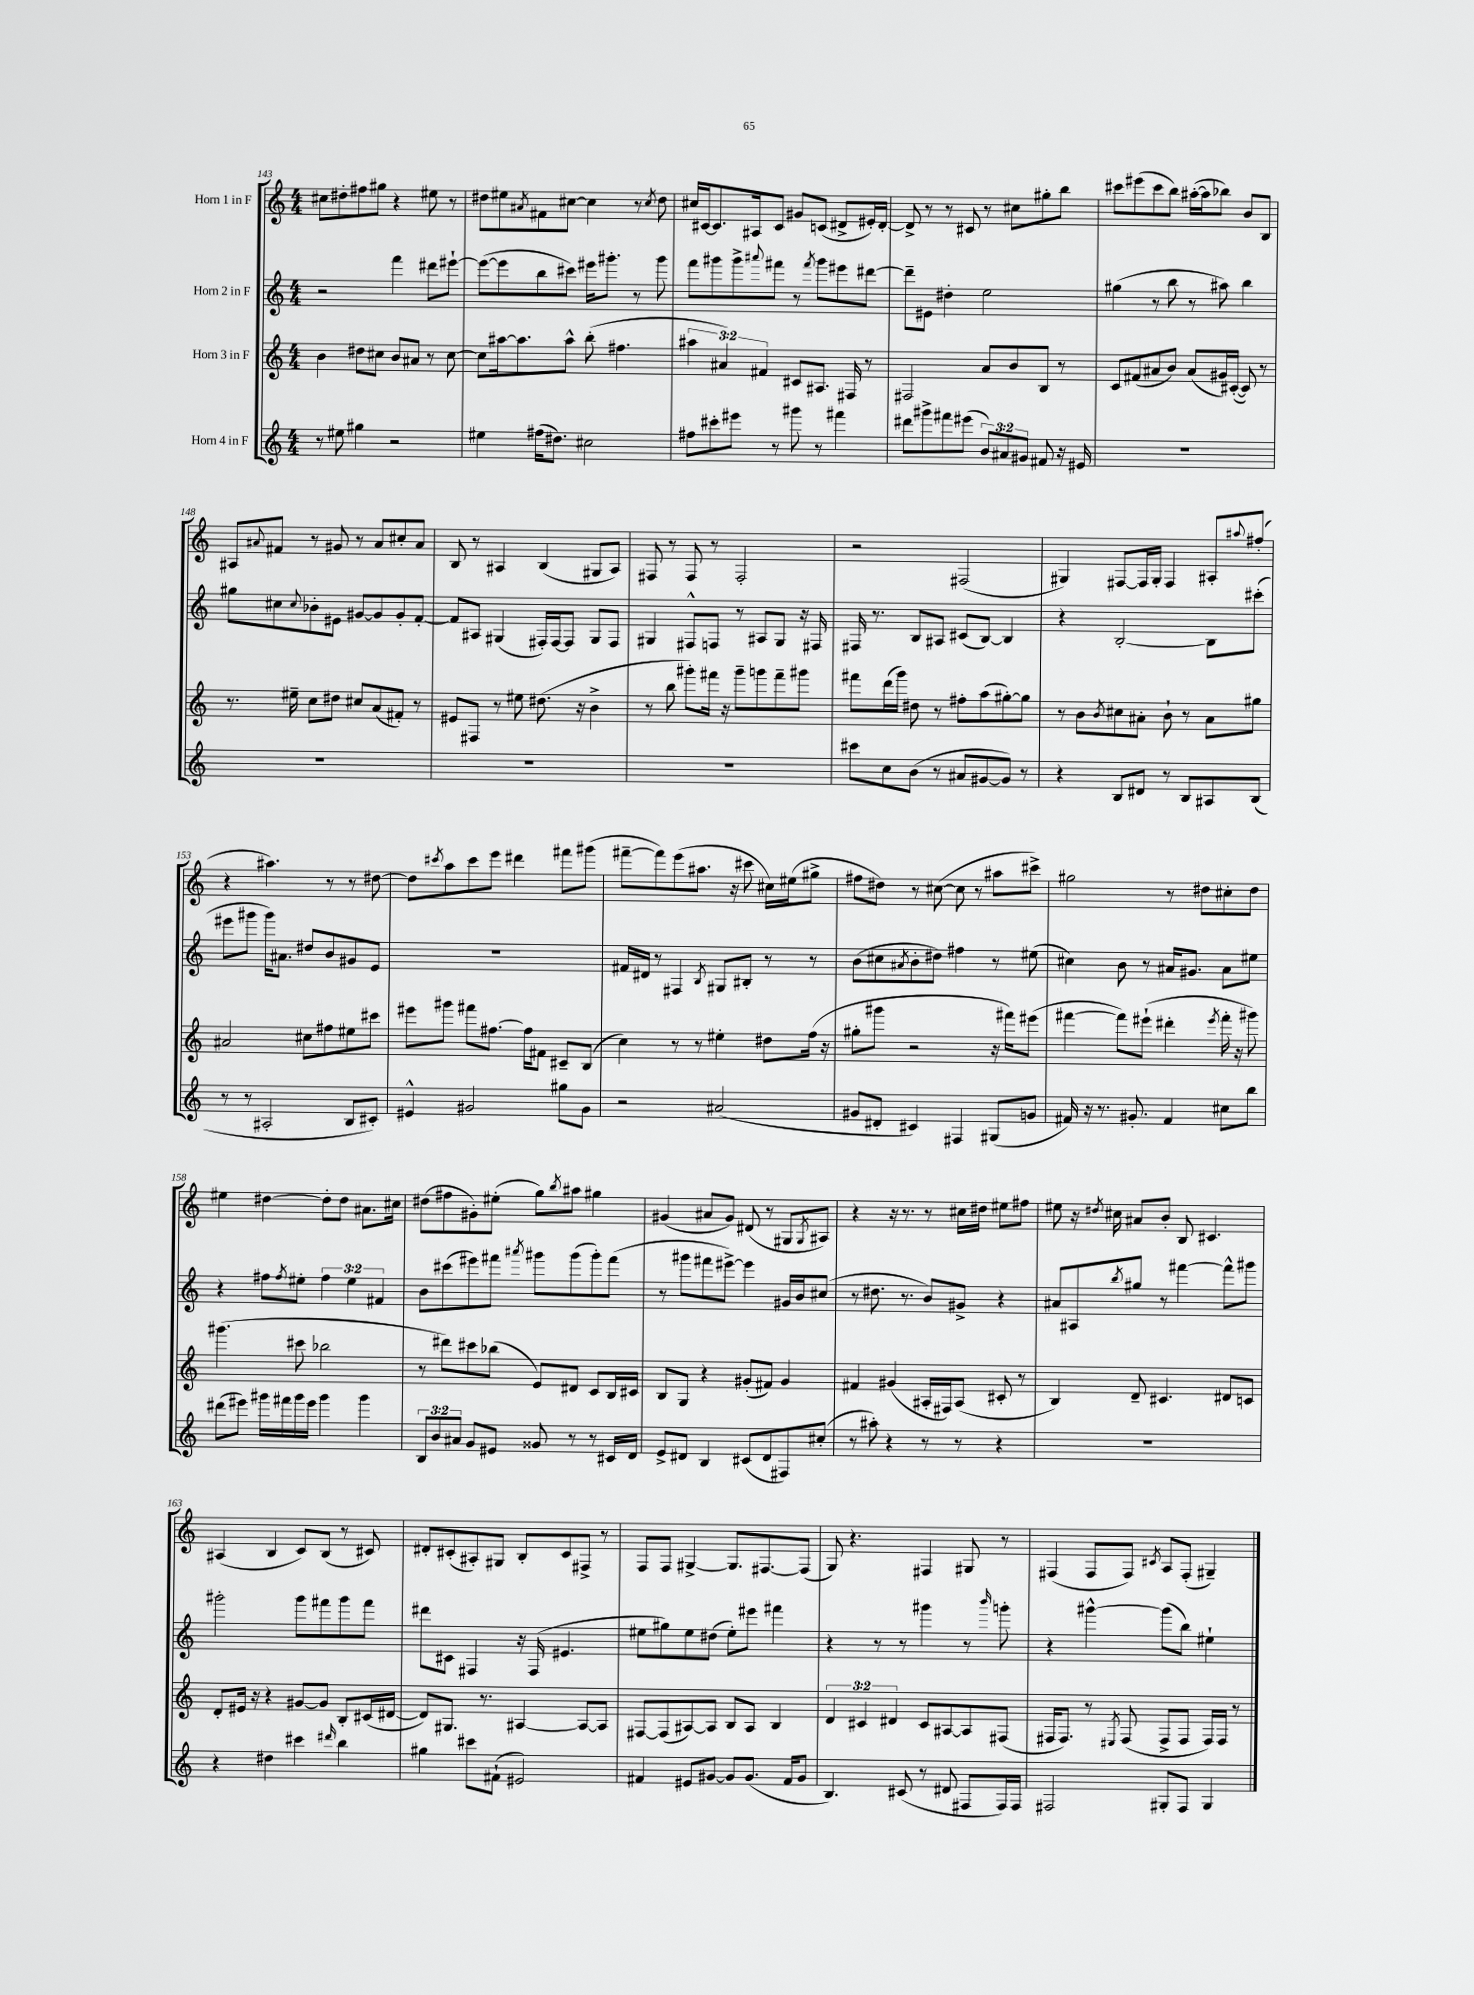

**kern	**kern	**kern	**kern
*part4	*part3	*part2	*part1
*staff4	*staff3	*staff2	*staff1
*I"Horn 4 in F	*I"Horn 3 in F	*I"Horn 2 in F	*I"Horn 1 in F
*clefG2	*clefG2	*clefG2	*clefG2
*k[]	*k[]	*k[]	*k[]
*M4/4	*M4/4	*M4/4	*M4/4
=143	=143	=143	=143
8r	4b\	2r	8cc#X\L
8ee#X\	.	.	8dd#X'\
4gg#X\	8dd#X\L	.	8ff#X\
.	8cc#X\J	.	8gg#X\J
2r	8b/L	4fff\	4r
.	8a#X/J	.	.
.	8r	8ddd#X\L	8ee#X\
.	[8cc#\	[8eee#X`\J	8r
=144	=144	=144	=144
4ee#X\	8cc#\L]	(8eee#\L_	8dd#X\L
.	[16aa#X\k	8eee#\]	8ee#X\
.	8.aa#\]	.	.
.	.	.	8qa#X/
(16ff#X\KL	.	8bb\	8f#X\
8.dd#X\J)	.	.	.
.	8aa#^^\J	8ccc#X\J)	[8cc#X\J
2cc#X\	(8bb'\	16eee#X\KL	4cc#\]
.	.	8.ggg#X'\J	.
.	4.ff#X\	.	.
.	.	8r	8r
.	.	.	8qcc#/
.	.	8ggg#\	8dd#\
=145	=145	=145	=145
8ff#X\L	6aa#X\	8fff\L	16cc#X/LL
.	.	.	[16c#X/J
8ccc#X'\	.	8ggg#X\	8.c#/]
.	6a#X/)	.	.
8eee#X\J	.	8ggg#^\	.
.	.	.	16A#X/k
.	6f#X/	.	.
.	.	8qqaaa#X/	.
8r	.	8fff#X\J	8c#/J
8ggg#X\	8c#X/L	8r	8g#X/L
.	.	8qfff#/	.
8r	8.A#X/J	8ggg#\L	(8cn/J
4fff#X\	.	8eee#X\	8d#X^/L
.	16F#X/	.	.
.	8r	[8ddd#X\J	16e#X'/L)
.	.	.	[16d#'/JJ
=146	=146	=146	=146
8ddd#X\L	2F#X/	8ddd#~\L]	8d#^/]
8ggg#X^\	.	8e#X\J	8r
8fff#X\	.	4dd#X'\	8r
(8eee#X\J	.	.	8c#X/
12b/L)	8a/L	2ee\	8r
12a#X/	.	.	.
.	8b/	.	8cc#X\L
12g#X/J	.	.	.
8f#X/	8B/J	.	8gg#X'\
16r	8r	.	8bb\J
16e#X/	.	.	.
=147	=147	=147	=147
1r	8c/L	(4gg#X\	8ccc#X\L
.	(8f#X/	.	(8eee#X\
.	8a#X/	8r	8ccc#\
.	8b/J)	8bb\	8bb\J)
.	(8a#/L	8r	([16aa#X'\LL
.	.	.	16aa#\J]
.	16g#X/L)	8aa#X\)	8bb-X\J)
.	([16c#X'/JJ	.	.
.	8c#/])	4bb\	8b/L
.	8r	.	8B/J
!!LO:LB:g=z
=148	=148	=148	=148
1r	8.r	8gg#X\L	8A#X/L
.	.	.	8qqa#X/
.	.	8cc#X\	8f#X/J
.	16ee#X~\	.	.
.	.	8qqcc#/	.
.	8cc\L	8b-X'\	8r
.	8dd#X\J	8e#X\J	8g#X/
.	8cc#X/L	[8g#X/L	8r
.	(8a/	8g#/]	8a#/L
.	8f#X'/J)	8g#'/	8cc#X'/
.	8r	[8f'/J	8a#/J
=149	=149	=149	=149
1r	8e#X/L	8f/L]	8B/
.	8F#X/J	8A#X/J	8r
.	8r	(4G#X/	4A#X/
.	8ee#X\	.	.
.	(8.dd#X\	16F#X'/LL)	(4B/
.	.	[16F#/J	.
.	.	8F#/J]	.
.	16r	.	.
.	4b^\	8G#/L	8G#X/L
.	.	8F#/J	8A#/J)
=150	=150	=150	=150
1r	8r	4G#X/	8F#X/
.	8bb\	.	8r
.	8ggg#X'\L)	8F#X^^/L	8F#/
.	16fff#X\Jk	8Fn/J	8r
.	16r	.	.
.	8ggg#~\L	8r	2F#'/
.	8gggn\	8A#X/L	.
.	8fff#~\	8G#/J	.
.	8ggg#X\J	16r	.
.	.	16F#X/	.
=151	=151	=151	=151
8ccc#X\L	8fff#X\L	16F#X/	2r
.	.	8.r	.
8cc\	(16ddd\L	.	.
.	16ggg\JJ)	.	.
(8b\J	8dd#X\	8B/L	.
8r	8r	8A#X/J	.
8a#X/L	8ff#X'\L	(8c#X/L	(2F#X/
[8g#X/	(8aa\	[8B/J)	.
8g#/J])	[8gg#X'\)	4B/]	.
8r	8gg#\J]	.	.
=152	=152	=152	=152
4r	8r	4r	4G#X/)
.	8b\L	.	.
.	8qb/	.	.
8B/L	8cc#X\	[2B'/	[8F#X/L
8d#X/J	8a#X'\J	.	16F#/L]
.	.	.	16G#'/JJ
8r	8b`\	.	4F#/
8B/L	8r	.	.
8A#X/	8a#\L	8B\L]	8A#X'/L
.	.	.	8qqaa#X/
(8B/J	8gg#X\J	(8ccc#X'\J	(8ff#X'/J
!!LO:LB:g=z
=153	=153	=153	=153
8r	2a#X/	8eee#X\L	4r
8r	.	8ggg#X\J	.
2A#X'/	.	16ggg#\KL)	4.aa#X\)
.	.	8.a#X\J	.
.	8cc#X\L	8dd#X/L	.
.	8ff#X\	8b/	8r
8B/L	8ee#X\	8g#X/	8r
8c#X'/J)	8ccc#X\J	8e/J	[8dd#X\
=154	=154	=154	=154
4e#X^^/	8eee#X\L	1r	8dd#\L]
.	.	.	8qccc#X/
.	8ggg#X\J	.	8aa\
2g#X/	8fff#X\L	.	8ccc#\
.	[8.ff#X\J	.	8eee\J
.	.	.	4ddd#X\
.	16ff#\KL]	.	.
.	8f#X\J	.	.
8gg#X\L	8c#X~/L	.	8fff#X\L
8g#\J	(8B/J	.	(8ggg#X\J
=155	=155	=155	=155
2r	4cc\)	16f#X/LL	[8fff#X~\L
.	.	16d#X/JJ	.
.	.	8r	8fff#\])
.	8r	4F#X/	(8eee\
.	8r	.	8.aa#X\J
.	.	8qB/	.
(2a#X/	4ee#X'\	8G#X/L	.
.	.	.	16r
.	.	8B#X'/J	8ccc#X\
.	8dd#X\L	8r	16cc#X\LL)
.	.	.	(16ee#X\J
.	(16ff\Jk	8r	8gg#X^\J
.	16r	.	.
=156	=156	=156	=156
8g#X/L	8gg#X'\L	(8b\L	8ff#X\L
8d#X'/J	8ggg#X\J	8cc#X\	8dd#X\J)
.	.	8qa#X/	.
4c#X/)	2r	8b'\	8r
.	.	8dd#X\J)	([8cc#X\
4F#X/	.	4ff#X\	8cc#\]
.	.	.	8r
(8G#X/L	16r	8r	8aa#X\L
.	16fff#X\KL)	.	.
8gn/J	(8eee#X\J	(8ee#X\	8ccc#X^\J)
=157	=157	=157	=157
16f#X/)	[4fff#X\	4cc#X\)	2gg#X\
16r	.	.	.
8.r	.	.	.
.	8fff#\L])	8b\	.
8.g#X'/	.	.	.
.	(8eee#X`\J	8r	.
4f#/	4ddd#X'\	16a#X/KL	8r
.	.	8.g#X/J	.
.	.	.	8dd#X\L
.	8qeee#/	.	.
8cc#X\L	16fff#'\	8a#\L	8cc#X'\
.	16r	.	.
8bb\J	8ggg#X\)	8ee#X\J	8dd#\J
!!LO:LB:g=z
=158	=158	=158	=158
(8ddd#X\L	(4.ggg#X\	4r	4ee#X\
8eee#X\J)	.	.	.
16ggg#X\LL	.	8ff#X\L	[4dd#X\
16fff#X\	.	.	.
.	.	8qff#/	.
16ggg#\	8ccc#X\	8ee#X'\J	.
16eee#\JJ	.	.	.
4ggg#\	2bb-X\	6ff#\	8dd#'\L]
.	.	.	8dd#\J
.	.	6ee#\	.
4ggg#\	.	.	8.a#X\L
.	.	6f#X/	.
.	.	.	16cc#X\Jk
=159	=159	=159	=159
12B/L	8r	8b\L	(8dd#X\L
12b/	.	.	.
.	8ddd#X\L)	(8ccc#X\	8ff#X\
12a#X/J	.	.	.
8g/L	8ccc#X\	8eee#X\)	8g#X'\)
8e#X/J	(8bb-X\J	8fff#X\J	(8ee#X'\J
.	.	8qaaa#X/	.
8g##X/	8e/L)	8ggg#X\L	8gg\L)
.	.	.	8qbb/
8r	8d#X/J	(8ggg#\	8aa#X\J
8r	8c/L	8ggg#'\)	4gg#X\
16c#X/LL	16B/L	(8fff#\J	.
16d/JJ	16c#X/JJ	.	.
=160	=160	=160	=160
8e^/L	8B/L	8r	(4g#X/
8d#X/J	8G/J	8ggg#X\L	.
4B/	4r	8fff#X\	8a#X/L
.	.	[8eee#X^\J)	8g#/J)
(8c#X/L	(8g#X'/L	4eee#\]	(8d#X/
8d#/	8f#X/J)	.	8r
8F#X/)	4g#/	16g#X/LL	8G#X/L
.	.	16b/J	.
.	.	.	8qG#/
(8cc#X'/J	.	(8cc#X/J	8A#X/J)
=161	=161	=161	=161
8r	4f#X/	8r	4r
8aa#X'\)	.	8.dd#X\	.
4r	(4g#X/	.	16r
.	.	8.r	8.r
8r	16A#X'/LL	8b/L)	8r
.	16F#X/J)	.	.
8r	(8A#/J	8g#X^/J	16cc#X\LL
.	.	.	16dd#X\JJ
4r	8c#X'/	4r	8ee#X\L
.	8r	.	8ff#X\J
=162	=162	=162	=162
1r	4B/)	8a#X/L	8ee#X\
.	.	8A#X/	16r
.	.	.	8qdd#X/
.	.	.	16cc#X\
.	.	8qbb/	.
.	8d~/	8gg#X/J	8a#X/L
.	4.c#X/	8r	8b'/J
.	.	[4fff#X\	8B/
.	.	.	4.c#X/
.	8d#X/L	8fff#^^\L]	.
.	8cn/J	8ggg#X\J	.
!!LO:LB:g=z
=163	=163	=163	=163
4r	8d'/L	2ggg#X'\	(4A#X/
.	16e#X/Jk	.	.
.	16r	.	.
4dd#X\	4r	.	4B/
4ccc#X\	[8g#X/L	8ggg#\L	8c/L)
.	8g#/J]	8fff#X\	(8B/J
16qqddd#X/	.	.	.
4bb\	8B'/L	8ggg#\	8r
.	(16c#X/L	8fff#\J	8c#X/)
.	[16d#X/JJ	.	.
=164	=164	=164	=164
4gg#X\	8d#/L])	8ddd#X\L	8d#X'/L
.	8.G#X/J	8c#X\J	(8c#X'/
8ccc#X\L	.	4F#X/	8A#X'/)
.	8.r	.	.
(8f#X`\J	.	.	8G#X/J
2e#X/)	[4A#X/	16r	8B'/L
.	.	(16F#/	.
.	.	4.e#X/	8c#/
.	8A#/L_	.	8F#X^/J
.	8A#/J]	.	8r
=165	=165	=165	=165
4f#X/	[8F#X/L	8ee#X\L	8F/L
.	(8F#/]	8gg#X\)	8F/J
8e#X/L	[8A#X/)	8ee#\	[4G#X^/
[8g#X/J	8A#/J]	(8dd#X\J	.
8g#/L]	8B/L	8ee#'\L)	8.G#/L]
(8.g#/J	8A#/J	8eee#X\J	.
.	.	.	[8.F#X/
.	4B/	4fff#X\	.
16f#/KL	.	.	.
8g#/J	.	.	(8F#/J]
=166	=166	=166	=166
4.B/)	6d/	4r	8G/)
.	.	.	4.r
.	6c#X/	.	.
.	.	8r	.
.	6d#X/	.	.
(8c#X/	.	8r	.
8r	8c#/L	4ggg#X\	4F#X/
8d#X/	[8A#X/	.	.
8F#X/L	8A#/]	8r	8G#X/
.	.	16qqbbb/	.
16F#/L)	(8F#X/J	8gggn'\	8r
16F#/JJ	.	.	.
=167	=167	=167	=167
2F#X/	16F#X/KL	4r	(4F#X/
.	8.F#/J)	.	.
.	8r	[4ggg#X^^\	8F#/L
.	8qE#X/	.	.
.	(8F#/	.	8F#/J)
.	.	.	8qc#X/
8G#X'/L	8F#^/L	(8ggg#\L]	8A/L
8F#/J	8F#/J	8bb\J)	(8F#'/J
4G#/	16F#/LL)	4ee#X`\	4G#X~/)
.	16F#/JJ	.	.
.	8r	.	.
==	==	==	==
*-	*-	*-	*-
